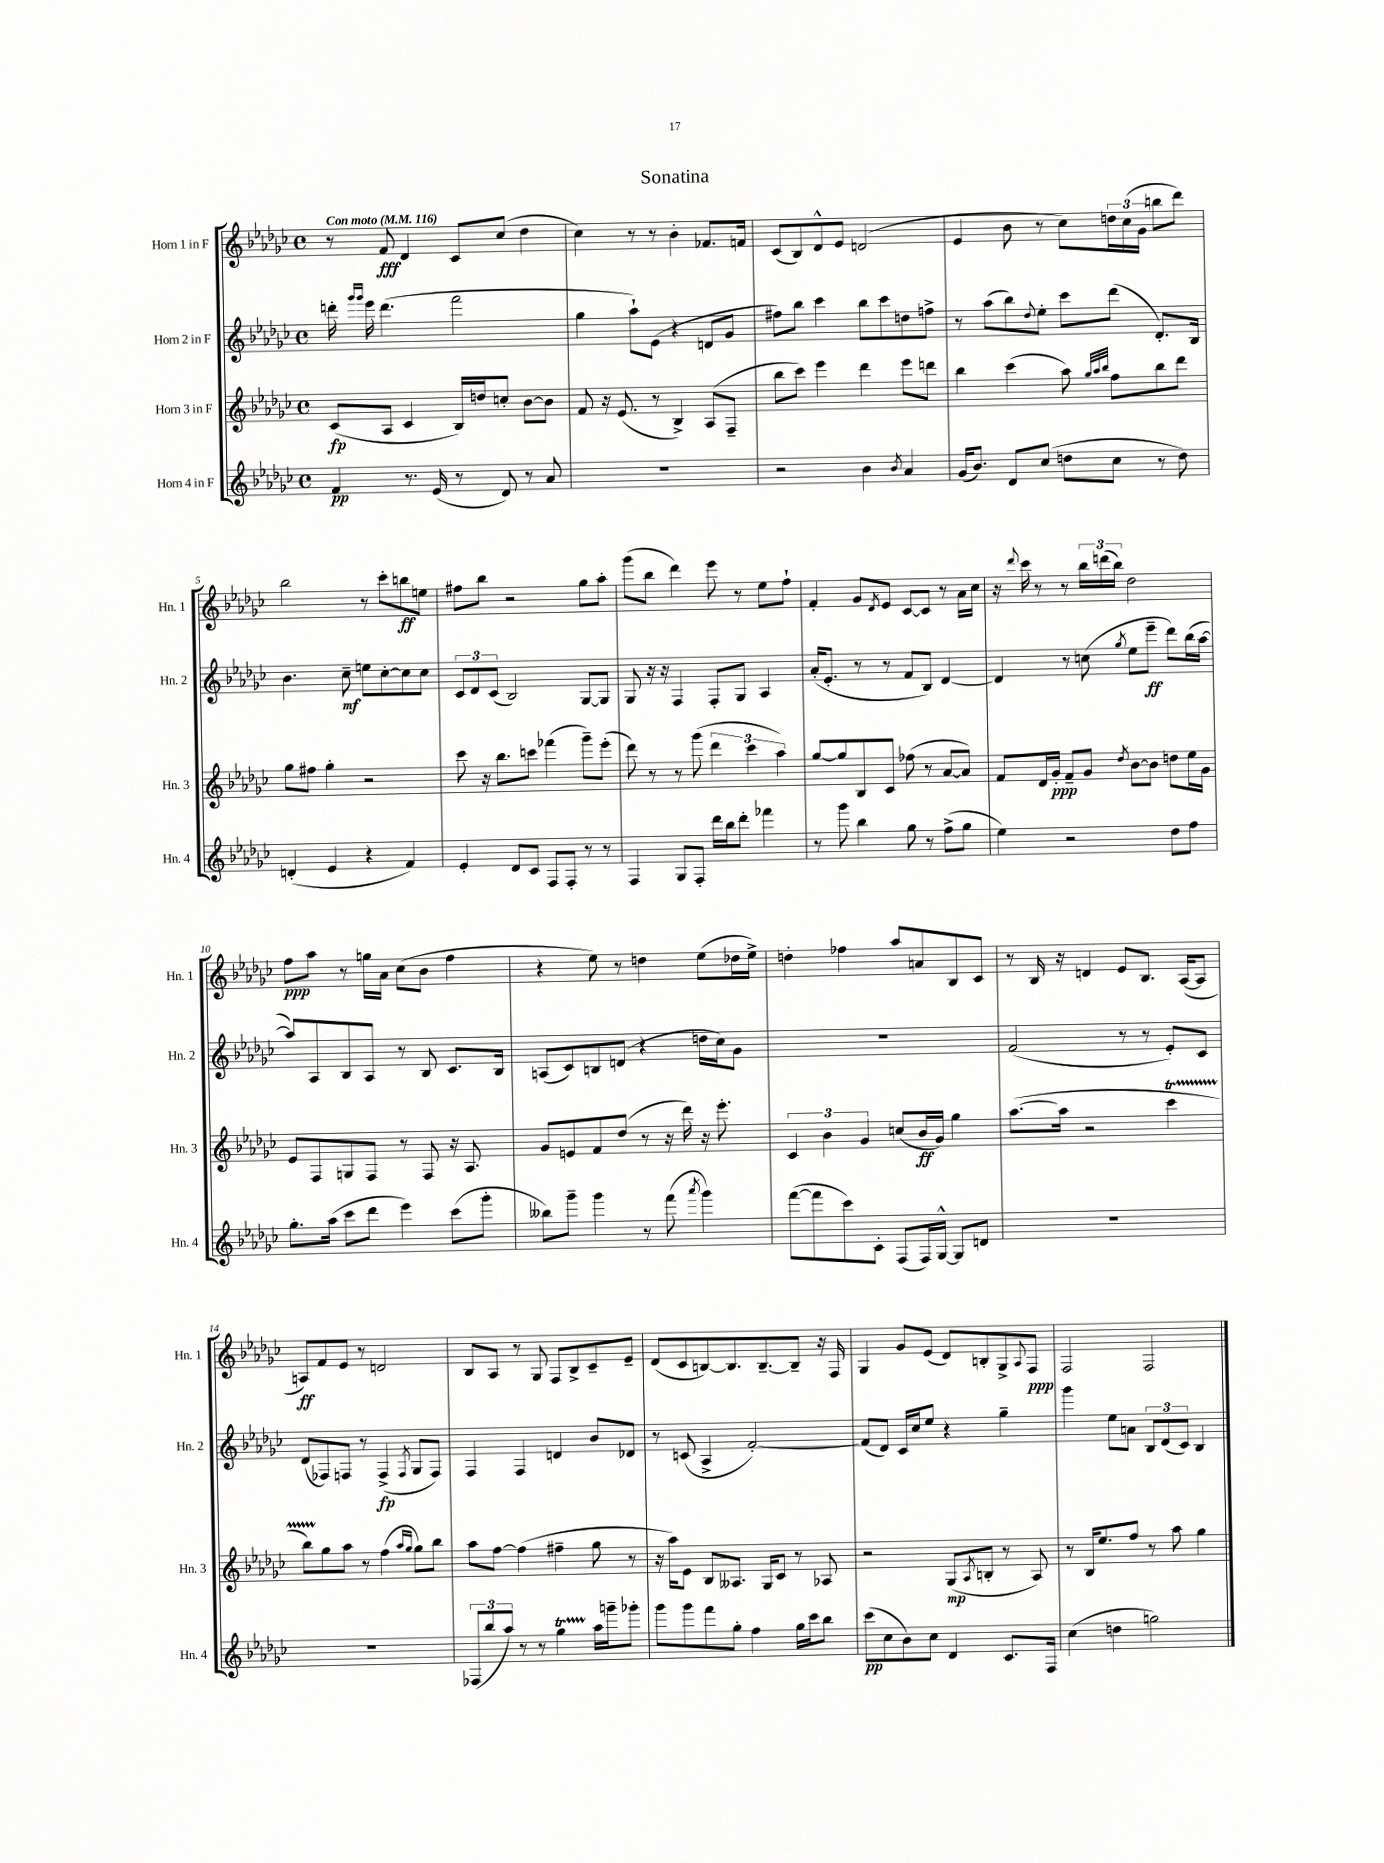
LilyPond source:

\header { title = "Sonatina" }
<<
\new StaffGroup <<
\new Staff = "s0" \with { instrumentName = "Horn 1 in F" shortInstrumentName = "Hn. 1" } {
    \clef treble \key ges \major \defaultTimeSignature \time 4/4 \tempo "Con moto" 4 = 116
    r8 f'8\fff des'4 ces'8 ces''8( des''4 |
    ces''4) r8 r8 bes'4-. fes'8. f'16 |
    ces'8( bes8) des'8-^ ees'8 d'2( |
    ees'4 bes'8 r8 ces''8) \tuplet 3/2 { d''16 ces''16( ges'16 } b''8 des'''8) |
    bes''2 r8 ces'''8-. b''8\ff e''8 |
    fis''8 bes''8 r2 ges''8 aes''8-. |
    ges'''8( bes''8 des'''4) ees'''8 r8 ees''8 f''8-! |
    f'4-. ges'8 \acciaccatura { des'8 } ees'8 ces'8~ ces'8 r8 aes'16 ces''16 |
    r16 \appoggiatura { des'''8 } ces'''16 r8 r8 \tuplet 3/2 { bes''16 d'''16( bes''16) } des''2 |
    f''8\ppp aes''8 r8 g''16 aes'16 ces''8( bes'8 f''4 |
    r4 ees''8) r8 d''4 ees''8( des''16 ees''16->) |
    d''4-. fes''4 aes''8 a'8 bes8 ces'8 |
    r8 bes16 r16 d'4 ees'8 bes8. aes16~( aes8 |
    a8\ff) f'8 ees'8 r8 d'2 |
    bes8 aes8 r8 ges8 f8 bes8-> ces'8-- ees'8-- |
    des'8( ces'8 b8~) b8. b8.~-- b8-- r16 f16 |
    ges4 ges'8 ees'8( des'8) b8-. ges8-> \appoggiatura { aes8 } f8\ppp |
    f2 f2 \bar "|." |
}
\new Staff = "s1" \with { instrumentName = "Horn 2 in F" shortInstrumentName = "Hn. 2" } {
    \clef treble \key ges \major \defaultTimeSignature \time 4/4
    d'''16-. \grace { ges'''16 ges'''16 } ees'''16 d'''4.( f'''2 |
    ges''4 aes''8-!) ees'8( r4 d'8 ges'8 |
    fis''8) bes''8 ces'''4 bes''8 ces'''8 d''8 f''8-> |
    r8 aes''8( bes''8) \appoggiatura { des''8 } ees''8-. ces'''8 des'''8( des'8.-.) bes16 |
    bes'4. ces''8--\mf e''8 ces''8~-. ces''8 ces''8 |
    \tuplet 3/2 { ces'8 des'8 ces'8( } bes2) ges8~ ges8 |
    ges8 r16 r16 f4 f8-. ges8 aes4 |
    aes'16-.( ees'8.-. r8 r8 f'8 bes8) des'4~ |
    des'4 r8 c''8( \acciaccatura { ges''8 } ees''8 ees'''8--\ff des'''8) bes''16( aes''16~ |
    aes''8) aes8 bes8 aes8 r8 bes8 ces'8. bes16 |
    a8( ces'8) b8 d'8( r4 d''16 ces''16) ges'8 |
    R1 |
    f'2( r8 r8 ees'8-.) ces'8 |
    des'8( fes8) f8 r8 f4->\fp( \acciaccatura { f8 } ges8 f8) |
    f4 f4 d'4 bes'8 des'8 |
    r8 c'8( aes4-> f'2~-.) |
    f'8( des'8) ces'16 ces''16 ees''8 r4 ges''4-- |
    ges'''4 ees''8 a'8 \tuplet 3/2 { bes8 des'8( ces'8) } bes4 \bar "|." |
}
\new Staff = "s2" \with { instrumentName = "Horn 3 in F" shortInstrumentName = "Hn. 3" } {
    \clef treble \key ges \major \defaultTimeSignature \time 4/4
    ces'8\fp( aes8 ces'4 bes16) d''16 c''8-. bes'8~ bes'8 |
    f'8 r16 ees'8.( r8 bes4->) aes8( f8-- |
    bes''8 ces'''8) ees'''4 des'''4 ees'''8 d'''8 |
    bes''4 ces'''4( aes''8) \grace { ges''32 aes''32 bes''32 } f''8 bes''8 des'''8 |
    ges''8 fis''8 ges''4-. r2 |
    ces'''8 r16 bes''8. c'''8 fes'''4( ges'''8--) ees'''8-.( |
    des'''8) r8 r8 ges'''8( \tuplet 3/2 { des'''4 ces'''4 aes''4) } |
    ges''8~ ges''8 bes8 ces'8 fes''8( r8 aes'8~ aes'8) |
    f'8 des'16 ges'16-.\ppp f'8-- ges'8 \acciaccatura { des''8 } bes'8~ bes'8 d''8 ees''16 ges'16 |
    ees'8 f8 g8 f8 r8 f8 r16 aes8. |
    ges'8 e'8 f'8 des''8( r8 r16 des'''16) r16 ees'''8.-. |
    \tuplet 3/2 { ces'4 bes'4 ges'4 } c''8( bes'16\ff ges'16) ges''4 |
    aes''8.~( aes''16 r2 ces'''4\startTrillSpan |
    bes''8) ges''8\stopTrillSpan aes''8 r8 f''4( \grace { aes''16 ges''16 } ges''8) bes''8 |
    aes''8 f''8~ f''4( fis''4-- ges''8 r8 |
    r16 aes''16) ees'8 bes8 aeses8. ges16 ces'8 r8 aes8 |
    r2 ges8\mp( \acciaccatura { aes8 } b8-. r8 aes8) |
    r8 bes16 ees''8. f''8 r8 aes''8 ges''4 \bar "|." |
}
\new Staff = "s3" \with { instrumentName = "Horn 4 in F" shortInstrumentName = "Hn. 4" } {
    \clef treble \key ges \major \defaultTimeSignature \time 4/4
    f'4\pp r8. ees'16( r8 des'8) r8 aes'8 |
    R1 |
    r2 bes'4 \acciaccatura { bes'8 } aes'4 |
    ges'16( bes'8.) des'8 ces''8( d''8 ces''8 r8 d''8) |
    d'4-.( ees'4 r4 f'4) |
    ees'4-. des'8 ces'8 f8 f8-. r8 r8 |
    f4 ges8 f8-. des'''16 bes''16 des'''8-. fes'''4 |
    r8 ges'''8 bes''4 ges''8 r8 f''8->( ges''8 |
    ees''4) r2 des''8 f''8 |
    ges''8.-. aes''16( ces'''8 des'''8 ees'''4) ces'''8( ges'''8-. |
    beses''8) ges'''8-- ges'''4 r8 f'''8( \acciaccatura { aes'''8 } ges'''4) |
    f'''8~( f'''8 ces'''8) ces'8-. f8( f16) ges16~-^ ges8 d'8 |
    R1 |
    R1 |
    \tuplet 3/2 { fes8( bes''8 aes''8) } r8 r8 ges''4\startTrillSpan aes''16\stopTrillSpan g'''16-- ges'''8-. |
    ges'''8 ges'''8 f'''8 ges''8-. f''4 ges''16 ces'''16 bes''8 |
    ces'''8\pp( ces''8 bes'8) ces''8 des'4 ces'8. f16 |
    ces''4( d''4 g''2) \bar "|." |
}
>>
>>
